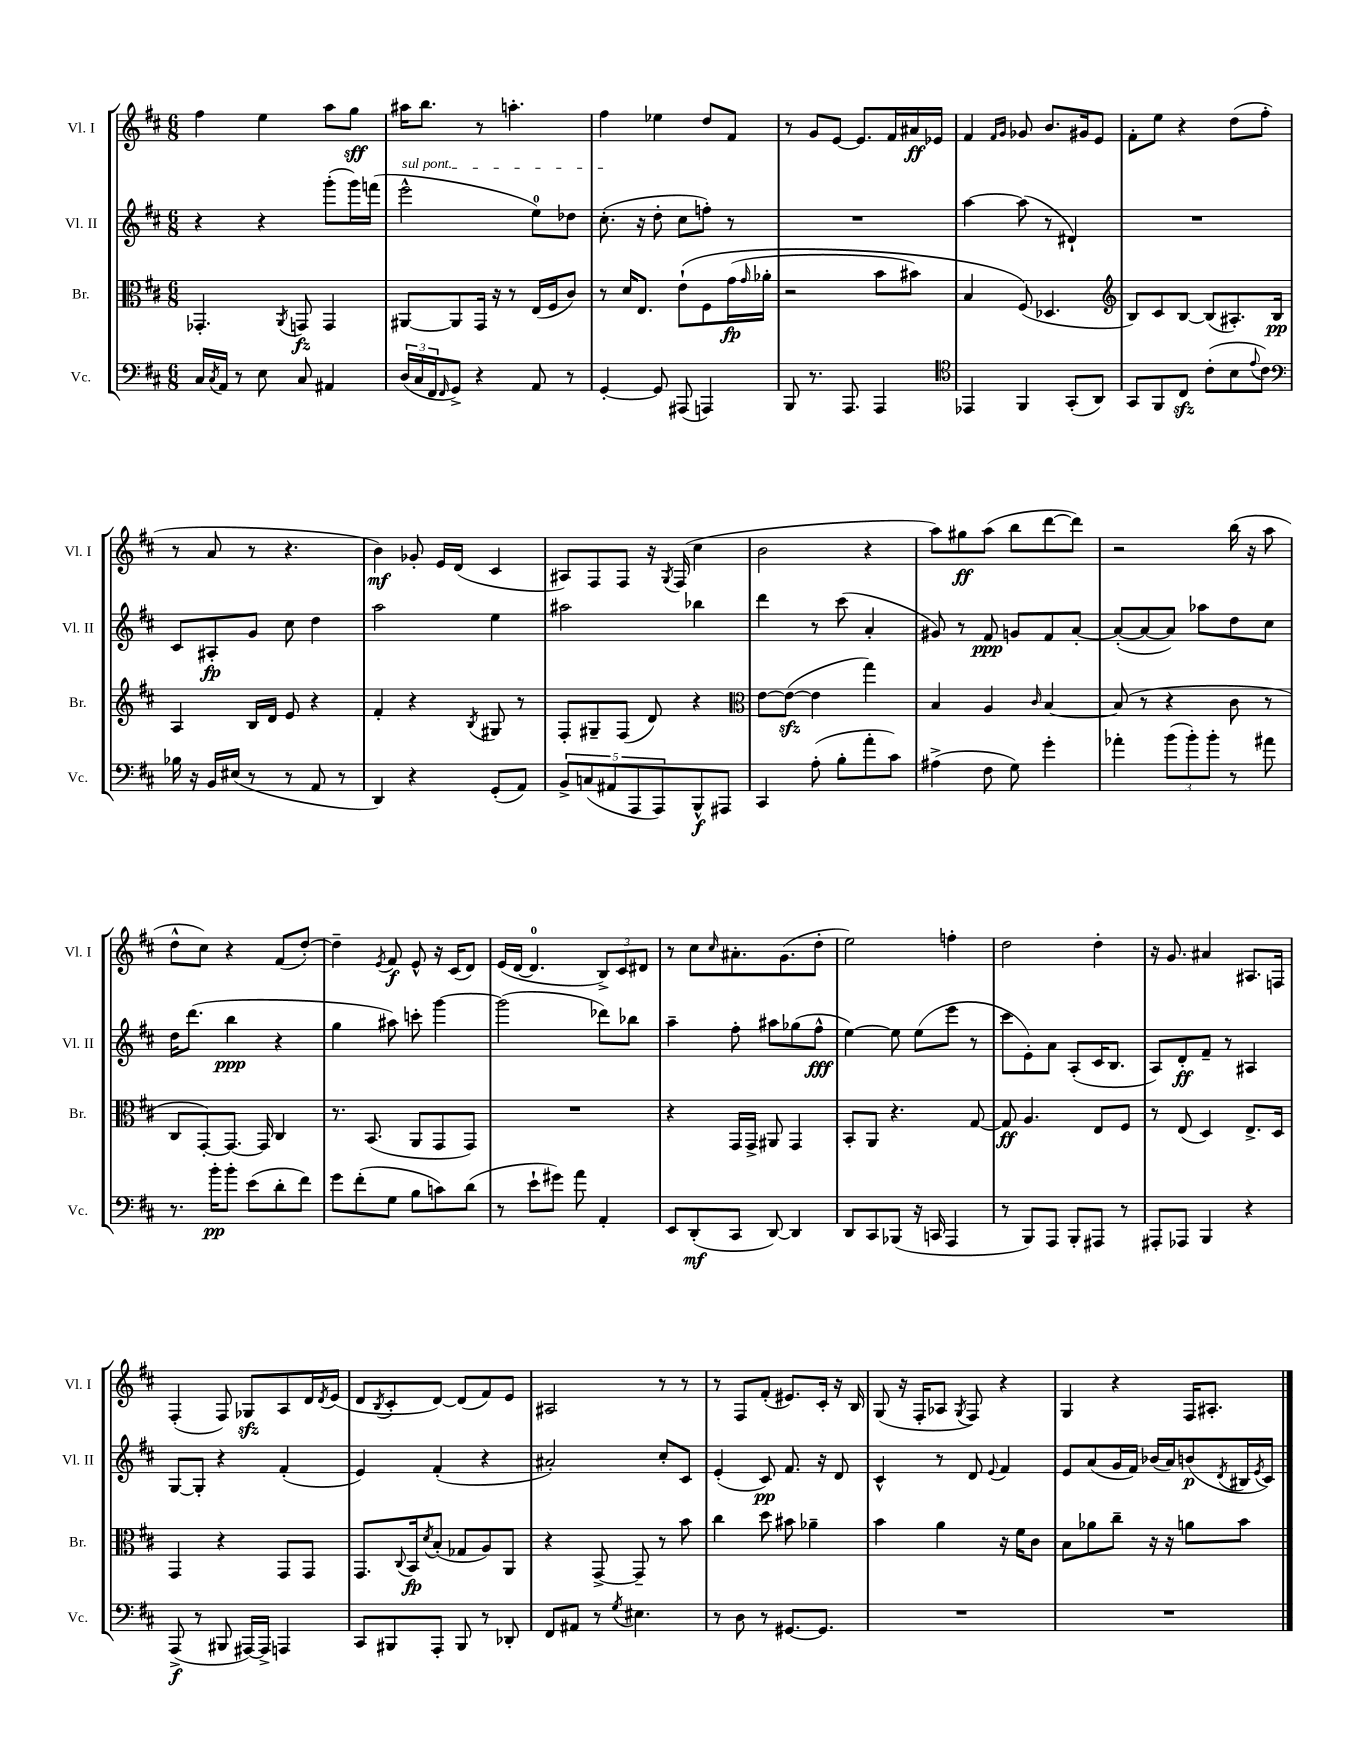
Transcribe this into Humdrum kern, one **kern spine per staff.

**kern	**dynam	**kern	**dynam	**kern	**dynam	**kern	**dynam
*part4	*part4	*part3	*part3	*part2	*part2	*part1	*part1
*staff4	*staff4	*staff3	*staff3	*staff2	*staff2	*staff1	*staff1
*I"Vc.	*	*I"Br.	*	*I"Vl. II	*	*I"Vl. I	*
*I'Vc.	*	*I'Br.	*	*I'Vl. II	*	*I'Vl. I	*
*clefF4	*	*clefC3	*	*clefG2	*	*clefG2	*
*k[f#c#]	*	*k[f#c#]	*	*k[f#c#]	*	*k[f#c#]	*
*M6/8	*	*M6/8	*	*M6/8	*	*M6/8	*
=60	=60	=60	=60	=60	=60	=60	=60
16C#/LL	.	4.GG-X'/	.	4r	.	4ff#\	.
8qC#/	.	.	.	.	.	.	.
16AA/JJ	.	.	.	.	.	.	.
8r	.	.	.	.	.	.	.
8E\	.	.	.	4r	.	4ee\	.
.	.	8qAA/	.	.	.	.	.
8C#/	.	8GGn/	fz	.	.	.	.
4AA#X/	.	4GG/	.	(8ggg'\L	.	8aa\L	.
.	.	.	.	16ggg\L)	.	8gg\J	sff
.	.	.	.	(16fffn\JJ	.	.	.
=61	=61	=61	=61	=61	=61	=61	=61
!	!	!	!	!LO:TX:a:i:t=sul pont.	!	!	!
(24D/LL	.	[8AA#X/L	.	2eee^^\	.	16aa#X\KL	.
24C#/	.	.	.	.	.	.	.
.	.	.	.	.	.	8.bb\J	.
24FF#/J	.	.	.	.	.	.	.
16qqFF#/	.	.	.	.	.	.	.
8GG^/J)	.	8AA#/]	.	.	.	.	.
4r	.	16GG/Jk	.	.	.	8r	.
.	.	16r	.	.	.	.	.
.	.	8r	.	.	.	4.aan'\	.
8AA/	.	(16E/LL	.	8ee\L)	.	.	.
.	.	16F#/J	.	.	.	.	.
8r	.	8c#/J)	.	8dd-X\J	.	.	.
=62	=62	=62	=62	=62	=62	=62	=62
[4GG'/	.	8r	.	(8.cc#'\	.	4ff#\	.
.	.	16d/KL	.	.	.	.	.
.	.	8.E/J	.	16r	.	.	.
8GG/]	.	.	.	8dd'\	.	4ee-X\	.
(8AAA#X/	.	(8e`\L	.	8cc#\L	.	.	.
4AAAn/)	.	8F#\	.	8ffn'\J)	.	8dd/L	.
.	.	(16g\L	fp	8r	.	8f#/J	.
.	.	16qqg/	.	.	.	.	.
.	.	16a-X'\JJ	.	.	.	.	.
=63	=63	=63	=63	=63	=63	=63	=63
8BBB/	.	2r	.	2.r	.	8r	.
8.r	.	.	.	.	.	8g/L	.
.	.	.	.	.	.	[8e/J	.
8.AAA/	.	.	.	.	.	.	.
.	.	.	.	.	.	8.e/L]	.
4AAA/	.	8b\L	.	.	.	.	.
.	.	.	.	.	.	16f#/L	.
.	.	8b#X\J)	.	.	.	16a#X/	ff
.	.	.	.	.	.	16e-X/JJ	.
=64	=64	=64	=64	=64	=64	=64	=64
*clefC4	*	*	*	*	*	*	*
4EE-X/	.	4B/	.	[4aa\	.	4f#/	.
.	.	.	.	.	.	16qqf#/LL	.
.	.	.	.	.	.	16qqg/JJ	.
4FF#/	.	(8F#/)	.	(8aa\]	.	8g-X/	.
.	.	4.D-X/	.	8r	.	8.b/L	.
(8GG'/L	.	.	.	4d#X`/)	.	.	.
.	.	.	.	.	.	16g#X/k	.
8AA/J)	.	.	.	.	.	8e/J	.
=65	=65	=65	=65	=65	=65	=65	=65
*	*	*clefG2	*	*	*	*	*
8GG/L	.	8B/L)	.	2.r	.	8f#'\L	.
8FF#/	.	8c#/	.	.	.	8ee\J	.
8C#zz/J	.	[8B/J	.	.	.	4r	.
(8c#'\L	.	(8B/L]	.	.	.	.	.
8B\	.	8.A#X'/)	.	.	.	(8dd\L	.
8qqe/	.	.	.	.	.	.	.
8c#\J)	.	.	.	.	.	8ff#'\J	.
.	.	16B/Jk	pp	.	.	.	.
!!LO:LB:g=z
=66	=66	=66	=66	=66	=66	=66	=66
*clefF4	*	*	*	*	*	*	*
16B-X\	.	4A/	.	8c#/L	.	8r	.
16r	.	.	.	.	.	.	.
16BB/LL	.	.	.	8A#X'/	fp	8a/	.
(16E#X/JJ	.	.	.	.	.	.	.
8r	.	16B/LL	.	8g/J	.	8r	.
.	.	16d/JJ	.	.	.	.	.
8r	.	8e/	.	8cc#\	.	4.r	.
8AA/	.	4r	.	4dd\	.	.	.
8r	.	.	.	.	.	.	.
=67	=67	=67	=67	=67	=67	=67	=67
4DD/)	.	4f#'/	.	2aa\	.	4b\)	mf
4r	.	4r	.	.	.	8g-X'/	.
.	.	.	.	.	.	16e/LL	.
.	.	.	.	.	.	(16d/JJ	.
.	.	8qB/	.	.	.	.	.
(8GG'/L	.	8G#X/	.	4ee\	.	4c#/	.
8AA/J)	.	8r	.	.	.	.	.
=68	=68	=68	=68	=68	=68	=68	=68
10BB^/L	.	8F#'/L	.	2aa#X\	.	8A#X/L)	.
(10Cn/	.	.	.	.	.	.	.
.	.	8G#X~/	.	.	.	8F#/	.
10AA#X/	.	.	.	.	.	.	.
.	.	(8F#/J	.	.	.	8F#/J	.
10AAA/	.	.	.	.	.	.	.
.	.	8d/)	.	.	.	16r	.
10AAA/)	.	.	.	.	.	.	.
.	.	.	.	.	.	8qG/	.
.	.	.	.	.	.	(16F#/	.
8BBB^^/	f	4r	.	4bb-X\	.	4cc#\	.
8AAA#X/J	.	.	.	.	.	.	.
=69	=69	=69	=69	=69	=69	=69	=69
*	*	*clefC3	*	*	*	*	*
4CC#/	.	[8e\L	.	4ddd\	.	2b\	.
.	.	(8ezz\J_	.	.	.	.	.
(8A'\	.	4e\]	.	8r	.	.	.
8B'\L	.	.	.	(8ccc#\	.	.	.
8a'\	.	4gg\)	.	4a'/	.	4r	.
8c#\J)	.	.	.	.	.	.	.
=70	=70	=70	=70	=70	=70	=70	=70
(4A#X^\	.	4B/	.	8g#X/)	.	8aa\L)	.
.	.	.	.	8r	.	8gg#X\	ff
8F#\	.	4A/	.	8f#/	ppp	(8aa\J	.
8G\)	.	.	.	8gn/L	.	8bb\L	.
.	.	16qqc#/	.	.	.	.	.
4g'\	.	[4B/	.	8f#/	.	[8ddd\	.
.	.	.	.	[8a'/J	.	8ddd\J])	.
=71	=71	=71	=71	=71	=71	=71	=71
4a-X'\	.	(8B/]	.	(8a'/L_	.	2r	.
.	.	8r	.	8a/_	.	.	.
(12b\L	.	4r	.	8a/J])	.	.	.
12b'\)	.	.	.	.	.	.	.
.	.	.	.	8aa-X\L	.	.	.
12b'\J	.	.	.	.	.	.	.
8r	.	8c#\	.	8dd\	.	(16bb\	.
.	.	.	.	.	.	16r	.
8a#X\	.	8r	.	8cc#\J	.	8aa\	.
!!LO:LB:g=z
=72	=72	=72	=72	=72	=72	=72	=72
8.r	.	8C#/L	.	16dd\KL	.	8dd^^\L	.
.	.	.	.	(8.ddd\J	.	.	.
.	.	[8GG'/)	.	.	.	8cc#\J)	.
16b'\KL	pp	.	.	.	.	.	.
8b'\J	.	8.GG/J_	.	4bb\	ppp	4r	.
(8e\L	.	.	.	.	.	.	.
.	.	16GG/]	.	.	.	.	.
8d'\	.	4C#/	.	4r	.	(8f#/L	.
8f#\J)	.	.	.	.	.	[8dd'/J)	.
=73	=73	=73	=73	=73	=73	=73	=73
8g\L	.	8.r	.	4gg\	.	4dd~\]	.
(8f#'\	.	.	.	.	.	.	.
.	.	(8.BB/	.	.	.	.	.
.	.	.	.	.	.	8qe/	.
8G\J	.	.	.	8aa#X\)	.	8f#/	f
8B\L	.	8AA/L	.	8cccn'\	.	8e^^/	.
8cn\)	.	8GG/	.	[4ggg\	.	16r	.
.	.	.	.	.	.	(16c#/KL	.
(8d\J	.	8GG/J)	.	.	.	8d/J)	.
=74	=74	=74	=74	=74	=74	=74	=74
8r	.	2.r	.	(2ggg\]	.	(16e/LL	.
.	.	.	.	.	.	[16d/JJ	.
8e`\L	.	.	.	.	.	4.d/]	.
8g#X\J)	.	.	.	.	.	.	.
8a\	.	.	.	.	.	.	.
4AA'/	.	.	.	8ddd-X\L)	.	12B^/L)	.
.	.	.	.	.	.	12c#/	.
.	.	.	.	8bb-X\J	.	.	.
.	.	.	.	.	.	12d#X/J	.
=75	=75	=75	=75	=75	=75	=75	=75
8EE/L	.	4r	.	4aa~\	.	8r	.
(8DD'/	mf	.	.	.	.	8cc#\L	.
.	.	.	.	.	.	16qqcc#/	.
8CC#/J	.	16GG/LL	.	8ff#'\	.	8.a#X'\	.
.	.	16GG^/JJ	.	.	.	.	.
[8DD/)	.	8AA#X/	.	8aa#X\L	.	.	.
.	.	.	.	.	.	(8.g\	.
4DD/]	.	4GG/	.	(8gg-X\	.	.	.
.	.	.	.	8ff#^^\J	fff	8dd'\J	.
=76	=76	=76	=76	=76	=76	=76	=76
8DD/L	.	8BB'/L	.	[4ee\)	.	2ee\)	.
8CC#/	.	8AA/J	.	.	.	.	.
(8BBB-X/J	.	4.r	.	8ee\]	.	.	.
16r	.	.	.	(8ee\L	.	.	.
16CCn/	.	.	.	.	.	.	.
4AAA/	.	.	.	8eee\J	.	4ffn'\	.
.	.	[8G/	.	8r	.	.	.
=77	=77	=77	=77	=77	=77	=77	=77
8r	.	8G/]	ff	8ccc#\L	.	2dd\	.
8BBB/L)	.	4.A/	.	8e'\)	.	.	.
8AAA/J	.	.	.	8a\J	.	.	.
8BBB'/L	.	.	.	(8A'/L	.	.	.
8AAA#X/J	.	8E/L	.	16c#/K	.	4dd'\	.
.	.	.	.	8.B/J	.	.	.
8r	.	8F#/J	.	.	.	.	.
=78	=78	=78	=78	=78	=78	=78	=78
8AAA#X'/L	.	8r	.	8A/L)	.	16r	.
.	.	.	.	.	.	8.g/	.
8AAA-X/J	.	(8E/	.	8d'/	ff	.	.
4BBB/	.	4D/)	.	8f#~/J	.	4a#X/	.
.	.	.	.	8r	.	.	.
4r	.	8.E^/L	.	4A#X/	.	8.A#X/L	.
.	.	16D/Jk	.	.	.	16Fn/Jk	.
!!LO:LB:g=z
=79	=79	=79	=79	=79	=79	=79	=79
(8AAA^/	f	4GG/	.	[8G/L	.	(4F#'/	.
8r	.	.	.	8G'/J]	.	.	.
8BBB#X/	.	4r	.	4r	.	8F#/)	.
[16AAA#X/LL)	.	.	.	.	.	8G-Xzz/L	.
16AAA#^/JJ]	.	.	.	.	.	.	.
4AAAn/	.	8GG/L	.	(4f#'/	.	8A/	.
.	.	8GG/J	.	.	.	16d/L	.
.	.	.	.	.	.	8qd/	.
.	.	.	.	.	.	(16e/JJ	.
=80	=80	=80	=80	=80	=80	=80	=80
8CC#/L	.	8.GG/L	.	4e/)	.	8d/L	.
.	.	.	.	.	.	8qB/	.
8BBB#X/	.	.	.	.	.	8c#'/	.
.	.	8qqC#/	.	.	.	.	.
.	.	16BB/k	fp	.	.	.	.
.	.	8qd/	.	.	.	.	.
8AAA'/J	.	(8B'/J	.	(4f#'/	.	[8d/J)	.
8BBB#/	.	8G-X/L	.	.	.	(8d/L]	.
8r	.	8A/)	.	4r	.	8f#/)	.
8DD-X'/	.	8AA/J	.	.	.	8e/J	.
=81	=81	=81	=81	=81	=81	=81	=81
8FF#/L	.	4r	.	2a#X'/)	.	2A#X/	.
8AA#X/J	.	.	.	.	.	.	.
8r	.	[8GG^/	.	.	.	.	.
8qG/	.	.	.	.	.	.	.
4.E#X\	.	8GG~/]	.	.	.	.	.
.	.	8r	.	8cc#'/L	.	8r	.
.	.	8b\	.	8c#/J	.	8r	.
=82	=82	=82	=82	=82	=82	=82	=82
8r	.	4cc#\	.	(4e'/	.	8r	.
8D\	.	.	.	.	.	8F#/L	.
8r	.	8dd\	.	8c#/)	pp	(8f#'/J	.
[8.GG#X/L	.	8b#X\	.	8.f#/	.	8.e#X/L)	.
.	.	4a-X~\	.	.	.	.	.
8.GG#/J]	.	.	.	16r	.	16c#'/Jk	.
.	.	.	.	8d/	.	16r	.
.	.	.	.	.	.	16B/	.
=83	=83	=83	=83	=83	=83	=83	=83
2.r	.	4b\	.	4c#^^/	.	(8G/	.
.	.	.	.	.	.	16r	.
.	.	.	.	.	.	16F#'/KL	.
.	.	4a\	.	8r	.	8A-X/J	.
.	.	.	.	.	.	8qG/	.
.	.	.	.	8d/	.	8F#/)	.
.	.	.	.	8qqe/	.	.	.
.	.	16r	.	4f#/	.	4r	.
.	.	16f#\KL	.	.	.	.	.
.	.	8c#\J	.	.	.	.	.
=84	=84	=84	=84	=84	=84	=84	=84
2.r	.	8B\L	.	8e/L	.	4G/	.
.	.	8a-X\	.	(8a/	.	.	.
.	.	8cc#~\J	.	16g/L	.	4r	.
.	.	.	.	16f#/JJ)	.	.	.
.	.	16r	.	(16b-X/LL	.	.	.
.	.	16r	.	16a/J)	.	.	.
.	.	8an\L	.	(8bn/	p	16F#/KL	.
.	.	.	.	.	.	8.A#X'/J	.
.	.	.	.	8qd/	.	.	.
.	.	8b\J	.	16B#X/L	.	.	.
.	.	.	.	8qe/	.	.	.
.	.	.	.	16c#/JJ)	.	.	.
==	==	==	==	==	==	==	==
*-	*-	*-	*-	*-	*-	*-	*-
